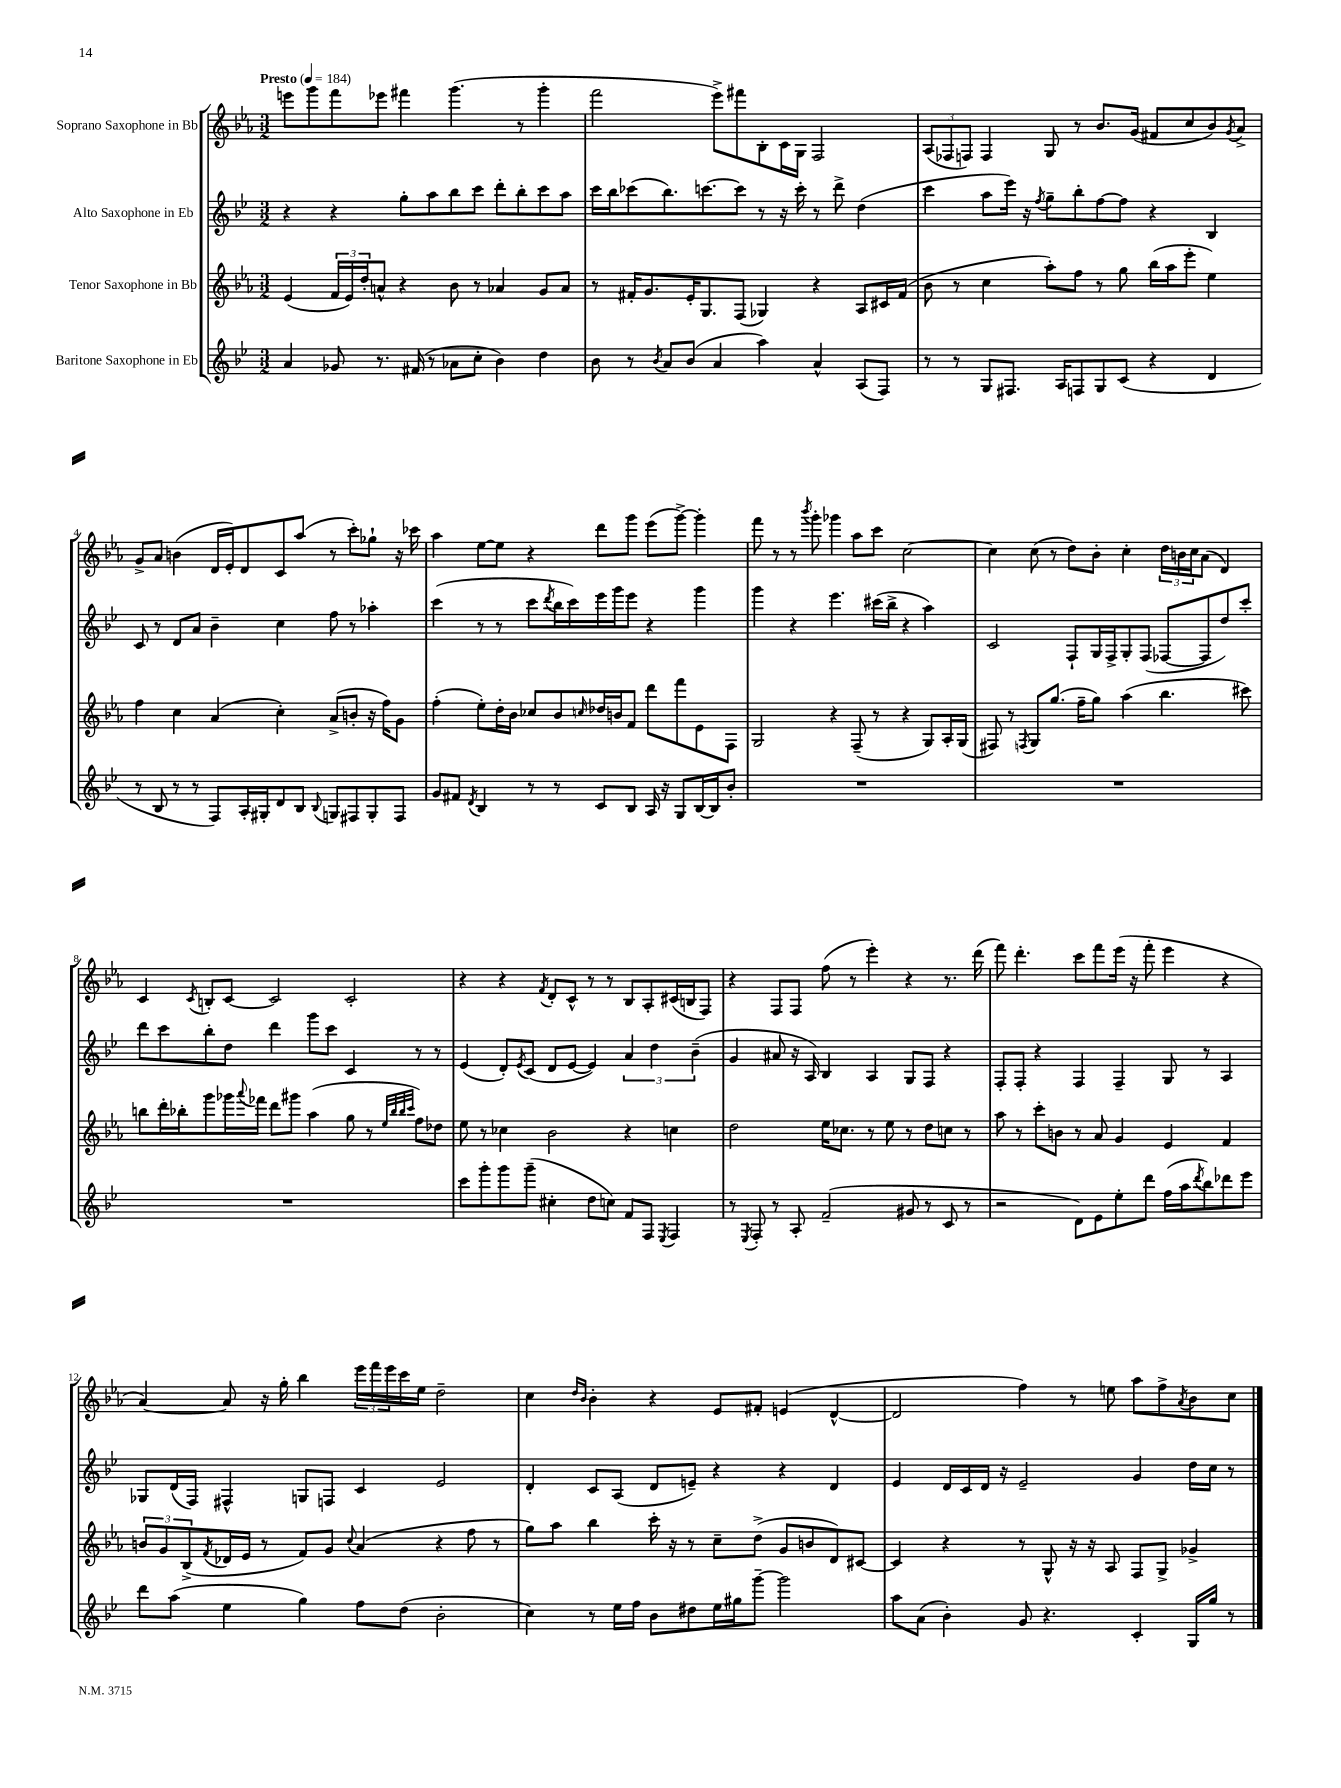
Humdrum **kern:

**kern	**kern	**kern	**kern
*part4	*part3	*part2	*part1
*staff4	*staff3	*staff2	*staff1
*I"Baritone Saxophone in Eb	*I"Tenor Saxophone in Bb	*I"Alto Saxophone in Eb	*I"Soprano Saxophone in Bb
*clefG2	*clefG2	*clefG2	*clefG2
*k[b-e-]	*k[b-e-a-]	*k[b-e-]	*k[b-e-a-]
*M3/2	*M3/2	*M3/2	*M3/2
*MM184	*MM184	*MM184	*MM184
=1	=1	=1	=1
!	!	!	!LO:TX:a:B:t=Presto
4a/	(4e-/	4r	8eeen\L
.	.	.	8ggg\
8g-X/	24f/LL	4r	8fff\
.	24e-/)	.	.
.	24dd'/J	.	.
8.r	8an^^/J	.	8eee-X\J
.	4r	8gg'\L	4fff#X\
(16f#X/	.	.	.
8r	.	8aa\	.
8a-X\L	8b-\	8bb-\	(4.ggg\
8cc'\J	8r	8ccc\J	.
4b-\)	4a-X/	8ddd'\L	.
.	.	8bb-'\	8r
4dd\	8g/L	8ccc\	4ggg'\
.	8a-/J	8aa\J	.
=2	=2	=2	=2
8b-\	8r	16ccc\LL	2fff\
.	.	16bb-\J	.
8r	16f#X'/KL	(8ccc-X\	.
.	8.g/	.	.
8qb-/	.	.	.
8a/L	.	8.bb-\)	.
(8b-/J	16e-'/K	.	.
.	8.G/	[8.cccn\	.
4a/	.	.	8eee-^\L)
.	(8F/J	8ccc\J]	8fff#X\
4aa\)	4G-X/)	8r	8B-'\
.	.	16r	16c\L
.	.	16ccc'\	16G\JJ
4a^^/	4r	8r	2F/
.	.	8ddd^\	.
(8A/L	8A-/L	(4dd\	.
8F/J)	16c#X/L	.	.
.	(16f#/JJ	.	.
=3	=3	=3	=3
8r	8b-\	4ccc\	(12A-/L
.	.	.	12F-X/
8r	8r	.	.
.	.	.	12Fn/J)
8G/L	4cc\	8aa\L	4F/
8.F#X/J	.	16eee-\Jk)	.
.	.	16r	.
.	.	8qff/	.
.	8aa-'\L)	8gg~\L	8G/
16A/KL	.	.	.
8Fn/	8ff\J	8bb-'\	8r
8G/	8r	[8ff\	8.b-/L
(8c/J	8gg\	8ff\J]	.
.	.	.	(16g/Jk
4r	(16bb-\LL	4r	8f#X/L
.	16aa-\J	.	.
.	8eee-'\J	.	8cc/
4d/	4ee-\)	4B-/	8b-/)
.	.	.	8qg/
.	.	.	8a-^/J
!!LO:LB:g=z
=4	=4	=4	=4
8r	4ff\	8c/	8g^/L
8B-/	.	8r	8a-/J
8r	4cc\	8d/L	(4bn\
8r	.	8a/J	.
8F/L)	(4a-/	4b-~\	16d/LL
.	.	.	16e-'/J)
16A'/L	.	.	8d/
16G#X'/J	.	.	.
8d/	4cc'\)	4cc\	8c/
8B-/J	.	.	(8aa-/J
8qqB-/	.	.	.
8Gn/L	(8a-^/L	8ff\	8r
8F#X/	8bn'/J	8r	8ccc'\L)
8G'/	16r	4aa-X'\	8gg-X`\J
.	16ff\KL)	.	.
8F#/J	8g\J	.	16r
.	.	.	16ccc-X\
=5	=5	=5	=5
8g/L	(4ff'\	(4ccc\	4aa-\
8f#X/J	.	.	.
8qd/	.	.	.
4B-/	8ee-'\L)	8r	[8ee-\L
.	16dd'\L	8r	8ee-\J]
.	16b-\JJ	.	.
8r	8cc-X/L	8ccc\L	4r
.	.	8qddd/	.
8r	8b-/	16bb-\L	.
.	.	16ccc\)	.
.	16qqccn/	.	.
8c/L	16dd-X/L	16eee-\	8ddd\L
.	16bn/J	16ggg\J	.
8B-/J	8f/J	8eee-\J	8ggg\J
16A/	8ddd\L	4r	(8eee-\L
16r	.	.	.
8G/L	8fff\	.	[8ggg^\J)
[16B-/L	8e-\	4ggg\	4ggg'\]
16B-/J]	.	.	.
8b-'/J	8F\J	.	.
=6	=6	=6	=6
1.r	2G/	4ggg\	8fff\
.	.	.	8r
.	.	4r	8r
.	.	.	8qbbb-/
.	.	.	8ggg'\
.	4r	4.eee-\	4ggg-X\
.	(8F~/	.	8aa-\L
.	8r	(16ccc#X\LL	8ccc\J
.	.	16bb-^\JJ	.
.	4r	4r	[2cc\
.	8G/L)	4aa\)	.
.	16A-'/L	.	.
.	(16G/JJ	.	.
=7	=7	=7	=7
1.r	8F#X/)	2c/	4cc\]
.	8r	.	.
.	8qFn/	.	.
.	8G/L	.	(8cc\
.	(8.gg/J	.	8r
.	.	8F`/L	8dd\L)
.	16ff~\KL	.	.
.	8gg\J)	16G/L	8b-'\J
.	.	16F^/J	.
.	(4aa-\	8G'/	4cc'\
.	.	(8F/J	.
.	4.bb-\	[8F-X/L	24dd\LL
.	.	.	24bn\
.	.	.	24cc\J
.	.	8F-/]	(8a-\J
.	.	8dd/)	4d/)
.	8ccc#X\)	8ccc'/J	.
!!LO:LB:g=z
=8	=8	=8	=8
1.r	8bbn\L	8ddd\L	4c/
.	16ddd'\L	8ccc\	.
.	16bb-X'\J	.	.
.	.	.	8qc/
.	8ggg\	8bb-'\	8Bn'/L
.	16ggg-X\L	8dd\J	[8c/J
.	8qqaaa-/	.	.
.	16fff-X\JJ	.	.
.	8ddd\L	4ddd\	2c/]
.	8ggg#X\J	.	.
.	(4aa-\	8ggg\L	.
.	.	8ccc\J	.
.	8gg\	4c/	2c'/
.	8r	.	.
.	32qqee-/LLL	.	.
.	32qqbb-/	.	.
.	32qqbb-/	.	.
.	32qqccc/JJJ	.	.
.	8ff\L)	8r	.
.	8dd-X\J	8r	.
=9	=9	=9	=9
8ccc\L	8ee-\	(4e-/	4r
8ggg'\	8r	.	.
8ggg\	4cc-X\	8d'/L)	4r
.	.	8qe-/	.
(8ggg~\J	.	(8c/J	.
.	.	.	8qf/
4cc#X'\	2b-\	8d/L	8d'/L
.	.	[8e-/J	8c^^/J
8dd\L	.	4e-/])	8r
8ccn\J)	.	.	8r
8f/L	4r	6a/	8B-/L
8F/J	.	.	8A-'/
.	.	6dd\	.
8qE-/	.	.	.
4F/	4ccn\	.	(16c#X/L
.	.	.	16Bn/J
.	.	(6b-~\	.
.	.	.	8F/J)
=10	=10	=10	=10
8r	2dd\	4g/	4r
8qE-/	.	.	.
8F'/	.	.	.
8r	.	8a#X/	8F/L
8A'/	.	16r	8F/J
.	.	16A/)	.
(2f~/	16ee-\KL	4B-/	(8ff\
.	8.cc-X\J	.	.
.	.	.	8r
.	8r	4A/	4eee-'\)
.	8ee-\	.	.
8g#X/	8r	8G/L	4r
8r	8dd\L	8F/J	.
8c/	8ccn\J	4r	8.r
8r	8r	.	.
.	.	.	(16ddd\
=11	=11	=11	=11
2r	8aa-\	8F'/L	8fff\)
.	8r	8F'/J	4.ddd'\
.	8ccc'\L	4r	.
.	8bn\J	.	.
8d\L)	8r	4F/	8ccc\L
8e-\	8a-/	.	8fff\
8ee-'\	4g/	4F~/	(16eee-\Jk
.	.	.	16r
8ddd\J	.	.	8fff'\
(16ff\LL	4e-/	8G/	4eee-\
16aa\J	.	.	.
8qddd/	.	.	.
8bb-\)	.	8r	.
8ddd-X\	4f/	4A/	4r
8eee-\J	.	.	.
!!LO:LB:g=z
=12	=12	=12	=12
8ddd\L	12bn/L	8G-X/L	[4a-/)
.	12g/	.	.
(8aa\J	.	(16d/L	.
.	(12B-^/	.	.
.	.	16F/JJ)	.
.	8qf/	.	.
4ee-\	16d-X/L	4F#X^^/	8a-/]
.	16e-/JJ	.	.
.	8r	.	16r
.	.	.	16gg'\
4gg\)	8f/L)	8Gn/L	4bb-\
.	8g/J	8Fn/J	.
.	8qqcc/	.	.
8ff\L	(4a-/	4c/	24eee-\LL
.	.	.	24fff\
.	.	.	24eee-\
(8dd\J	.	.	16ccc\
.	.	.	16ee-\JJ
2b-'\	4r	2e-/	2dd~\
.	8ff\	.	.
.	8r	.	.
=13	=13	=13	=13
4cc\)	8gg\L)	4d'/	4cc\
.	8aa-\J	.	.
.	.	.	16qqdd/LL
.	.	.	16qqb-/JJ
8r	4bb-\	8c/L	4b-'\
16ee-\LL	.	(8A/J	.
16ff\JJ	.	.	.
8b-\L	16ccc'\	8d/L	4r
.	16r	.	.
8dd#X\	8r	8en~/J)	.
16ee-\L	8cc~\L	4r	8e-/L
16gg#X\J	.	.	.
[8ggg~\J	(8dd^\J	.	8f#X'/J
2ggg\]	8g/L	4r	(4en/
.	8bn/	.	.
.	8d/)	4d/	[4d^^/
.	[8c#X/J	.	.
=14	=14	=14	=14
8aa\L	4c#/]	4e-/	2d/]
(8a\J	.	.	.
4b-'\)	4r	16d/LL	.
.	.	16c/	.
.	.	16d/JJ	.
.	.	16r	.
8g/	8r	2e-~/	4ff\)
4.r	8G^^/	.	.
.	16r	.	8r
.	16r	.	.
.	8A-/	.	8een\
4c'/	8F/L	4g/	8aa-\L
.	8G^/J	.	8ff^\
.	.	.	8qa-/
16G/LL	4g-X^/	16dd\LL	8b-\
16gg/JJ	.	16cc\JJ	.
8r	.	8r	8cc\J
==	==	==	==
*-	*-	*-	*-
